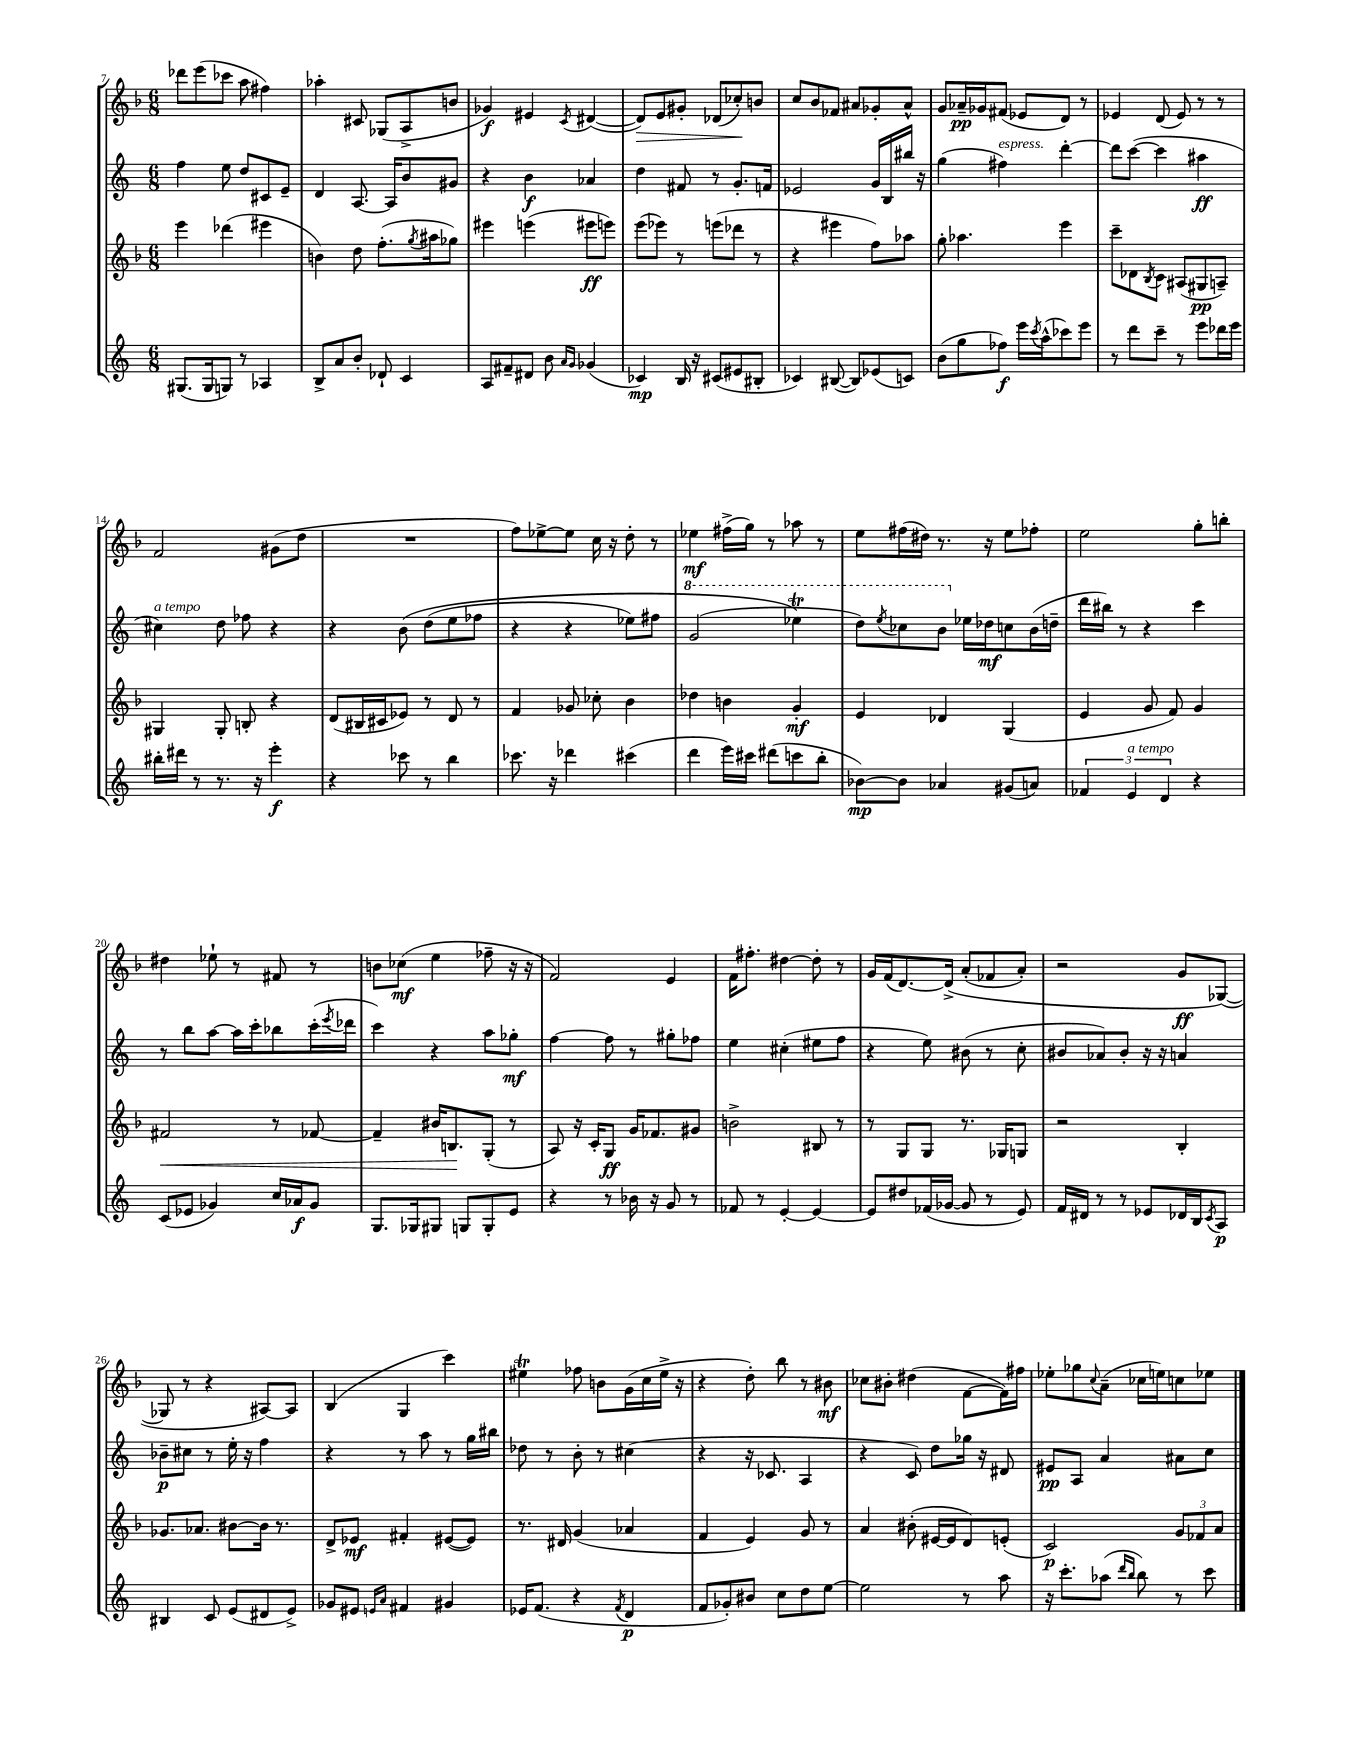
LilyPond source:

<<
\new StaffGroup <<
\new Staff = "s0" {
    \clef treble \key f \major \numericTimeSignature \time 6/8
    des'''8 e'''8( ces'''8 a''8 fis''4) |
    aes''4-. cis'8 ges8( a8-> b'8 |
    ges'4\f) eis'4 \acciaccatura { c'8 } dis'4~( |
    dis'8\>) e'8 gis'8-. des'8( ces''8-.\!) b'8 |
    c''8 bes'8 fes'8 ais'8 ges'8-. ais'8-^ |
    g'8 aes'16--\pp ges'16 fis'8( ees'8 d'8) r8 |
    ees'4 d'8( ees'8) r8 r8 |
    f'2 gis'8( d''8 |
    R2. |
    f''8) ees''8~-> ees''8 c''16 r16 d''8-. r8 |
    ees''4\mf fis''16->( g''16) r8 aes''8 r8 |
    e''8 fis''16( dis''16) r8. r16 e''8 fes''8-. |
    e''2 g''8-. b''8-. |
    dis''4 ees''8-! r8 fis'8 r8 |
    b'8 ces''8\mf( e''4 fes''8-- r16 r16 |
    f'2) e'4 |
    f'16 fis''8.-. dis''4~ dis''8-. r8 |
    g'16 f'16( d'8.~) d'16->\( a'8-.( fes'8 a'8-.) |
    r2 g'8\ff ges8~(\) |
    ges8 r8 r4 ais8~) ais8 |
    bes4( g4 c'''4) |
    eis''4\trill fes''8 b'8 g'16( c''16 eis''16-> r16 |
    r4 d''8-.) bes''8 r8 bis'8\mf |
    ces''8 bis'8-. dis''4( f'8~ f'16) fis''16 |
    ees''8-. ges''8 \appoggiatura { c''8 } a'8--( ces''16 e''16) c''8 ees''8 \bar "|." |
}
\new Staff = "s1" {
    \clef treble \key c \major \numericTimeSignature \time 6/8
    f''4 e''8 d''8 cis'8 e'8-- |
    d'4 a8.~ a16 b'8 gis'8 |
    r4 b'4\f aes'4 |
    d''4 fis'8 r8 g'8.-. f'16 |
    ees'2 g'16 b16 bis''16 r16 |
    g''4( fis''4^\markup { \italic "espress." }) d'''4~-. |
    d'''8 c'''8~( c'''4 ais''4\ff |
    cis''4^\markup { \italic "a tempo" }) d''8 fes''8 r4 |
    r4 b'8\( d''8( e''8 fes''8 |
    r4 r4 ees''8) fis''8 |
    \ottava #1 g''2( ees'''4\trill\) |
    d'''8) \acciaccatura { e'''8 } ces'''8 b''8 \ottava #0 ees''16 des''16\mf c''!8 b'16( d''16-- |
    d'''16 bis''16) r8 r4 c'''4 |
    r8 b''8 a''8~ a''16 c'''16-. bes''8 c'''16-.( \acciaccatura { e'''8 } des'''16 |
    c'''4) r4 a''8 ges''8-.\mf |
    f''4~ f''8 r8 gis''8-. fes''8 |
    e''4 cis''4-.( eis''8 f''8 |
    r4 e''8) bis'8( r8 c''8-. |
    bis'8 aes'8) bis'8-. r16 r16 a'4 |
    bes'8--\p cis''8 r8 e''16-. r16 f''4 |
    r4 r8 a''8 r8 g''16 bis''16 |
    des''8 r8 b'8-. r8 cis''4( |
    r4 r16 ces'8. a4 |
    r4 c'8) d''8 ges''16 r16 dis'8 |
    eis'8\pp a8 a'4 ais'8 c''8 \bar "|." |
}
\new Staff = "s2" {
    \clef treble \key f \major \numericTimeSignature \time 6/8
    e'''4 des'''4( eis'''4 |
    b'4) d''8 f''8.-.( \acciaccatura { g''8 } ais''16 ges''8) |
    eis'''4 e'''4( eis'''8\ff e'''8) |
    e'''8( ees'''8) r8 e'''8( des'''8 r8 |
    r4 eis'''4 f''8) aes''8 |
    g''8-. aes''4. e'''4 |
    c'''8-- des'8 \acciaccatura { bes8 } c'8 ais8( gis8\pp a8--) |
    gis4 gis8-. b8-. r4 |
    d'8( bis16 cis'16 ees'8) r8 d'8 r8 |
    f'4 ges'8 ces''8-. bes'4 |
    des''4 b'4 g'4-.\mf |
    e'4 des'4 g4( |
    e'4 g'8 f'8) g'4 |
    fis'2\< r8 fes'8~ |
    fes'4-- bis'16 b8.\! g8-.( r8 |
    a8) r16 c'16-. g8\ff g'16 fes'8. gis'8 |
    b'2-> bis8 r8 |
    r8 g8 g8 r8. ges16 g8 |
    r2 bes4-. |
    ges'8. aes'8. bis'8~ bis'16 r8. |
    d'8-> ees'8\mf fis'4-. eis'8~( eis'8) |
    r8. dis'16 g'4( aes'4 |
    f'4 e'4) g'8 r8 |
    a'4 bis'8-.( eis'16~ eis'16 d'8) e'8-.( |
    c'2\p) \tuplet 3/2 { g'8 fes'8 a'8 } \bar "|." |
}
\new Staff = "s3" {
    \clef treble \key c \major \numericTimeSignature \time 6/8
    gis8.( gis16 g8) r8 aes4 |
    b8-> a'8 b'8-. des'8-! c'4 |
    a8 fis'8-- dis'8 b'8 \grace { a'16 g'16 } ges'4( |
    ces'4\mp) b16 r16 cis'8( eis'8 bis8-. |
    ces'4) bis8~( bis8) ees'8( c'8) |
    b'8( g''8 fes''8\f) e'''16 \acciaccatura { c'''8 } a''16-^( ces'''8) e'''8 |
    r8 d'''8 c'''8-- r8 e'''8 des'''16 e'''16 |
    bis''16-. dis'''16 r8 r8. r16 e'''4-.\f |
    r4 ces'''8 r8 b''4 |
    ces'''8. r16 des'''4 cis'''4( |
    d'''4 e'''16) cis'''16 dis'''8( c'''8 b''8-. |
    bes'8~\mp) bes'8 aes'4 gis'8( a'8) |
    \tuplet 3/2 { fes'4 e'4^\markup { \italic "a tempo" } d'4 } r4 |
    c'8( ees'8 ges'4) c''16 aes'16\f ges'8 |
    g8. ges16 gis8 g8 g8-. e'8 |
    r4 r8 bes'16 r16 g'8 r8 |
    fes'8 r8 e'4~-. e'4~ |
    e'8 dis''8 fes'16( ges'16~ ges'8 r8 e'8) |
    f'16 dis'16 r8 r8 ees'8 des'16 b16 \acciaccatura { c'8 } a8\p |
    bis4 c'8 e'8( dis'8 e'8->) |
    ges'8 eis'8 \grace { e'16 a'16 } fis'4 gis'4 |
    ees'16 f'8.( r4 \acciaccatura { f'8 } d'4\p |
    f'8 ges'8-.) bis'8 c''8 d''8 e''8~ |
    e''2 r8 a''8 |
    r16 c'''8.-. aes''8( \grace { d'''16 b''16 } b''8) r8 c'''8 \bar "|." |
}
>>
>>
\layout { \context { \Score currentBarNumber = #7 } }
